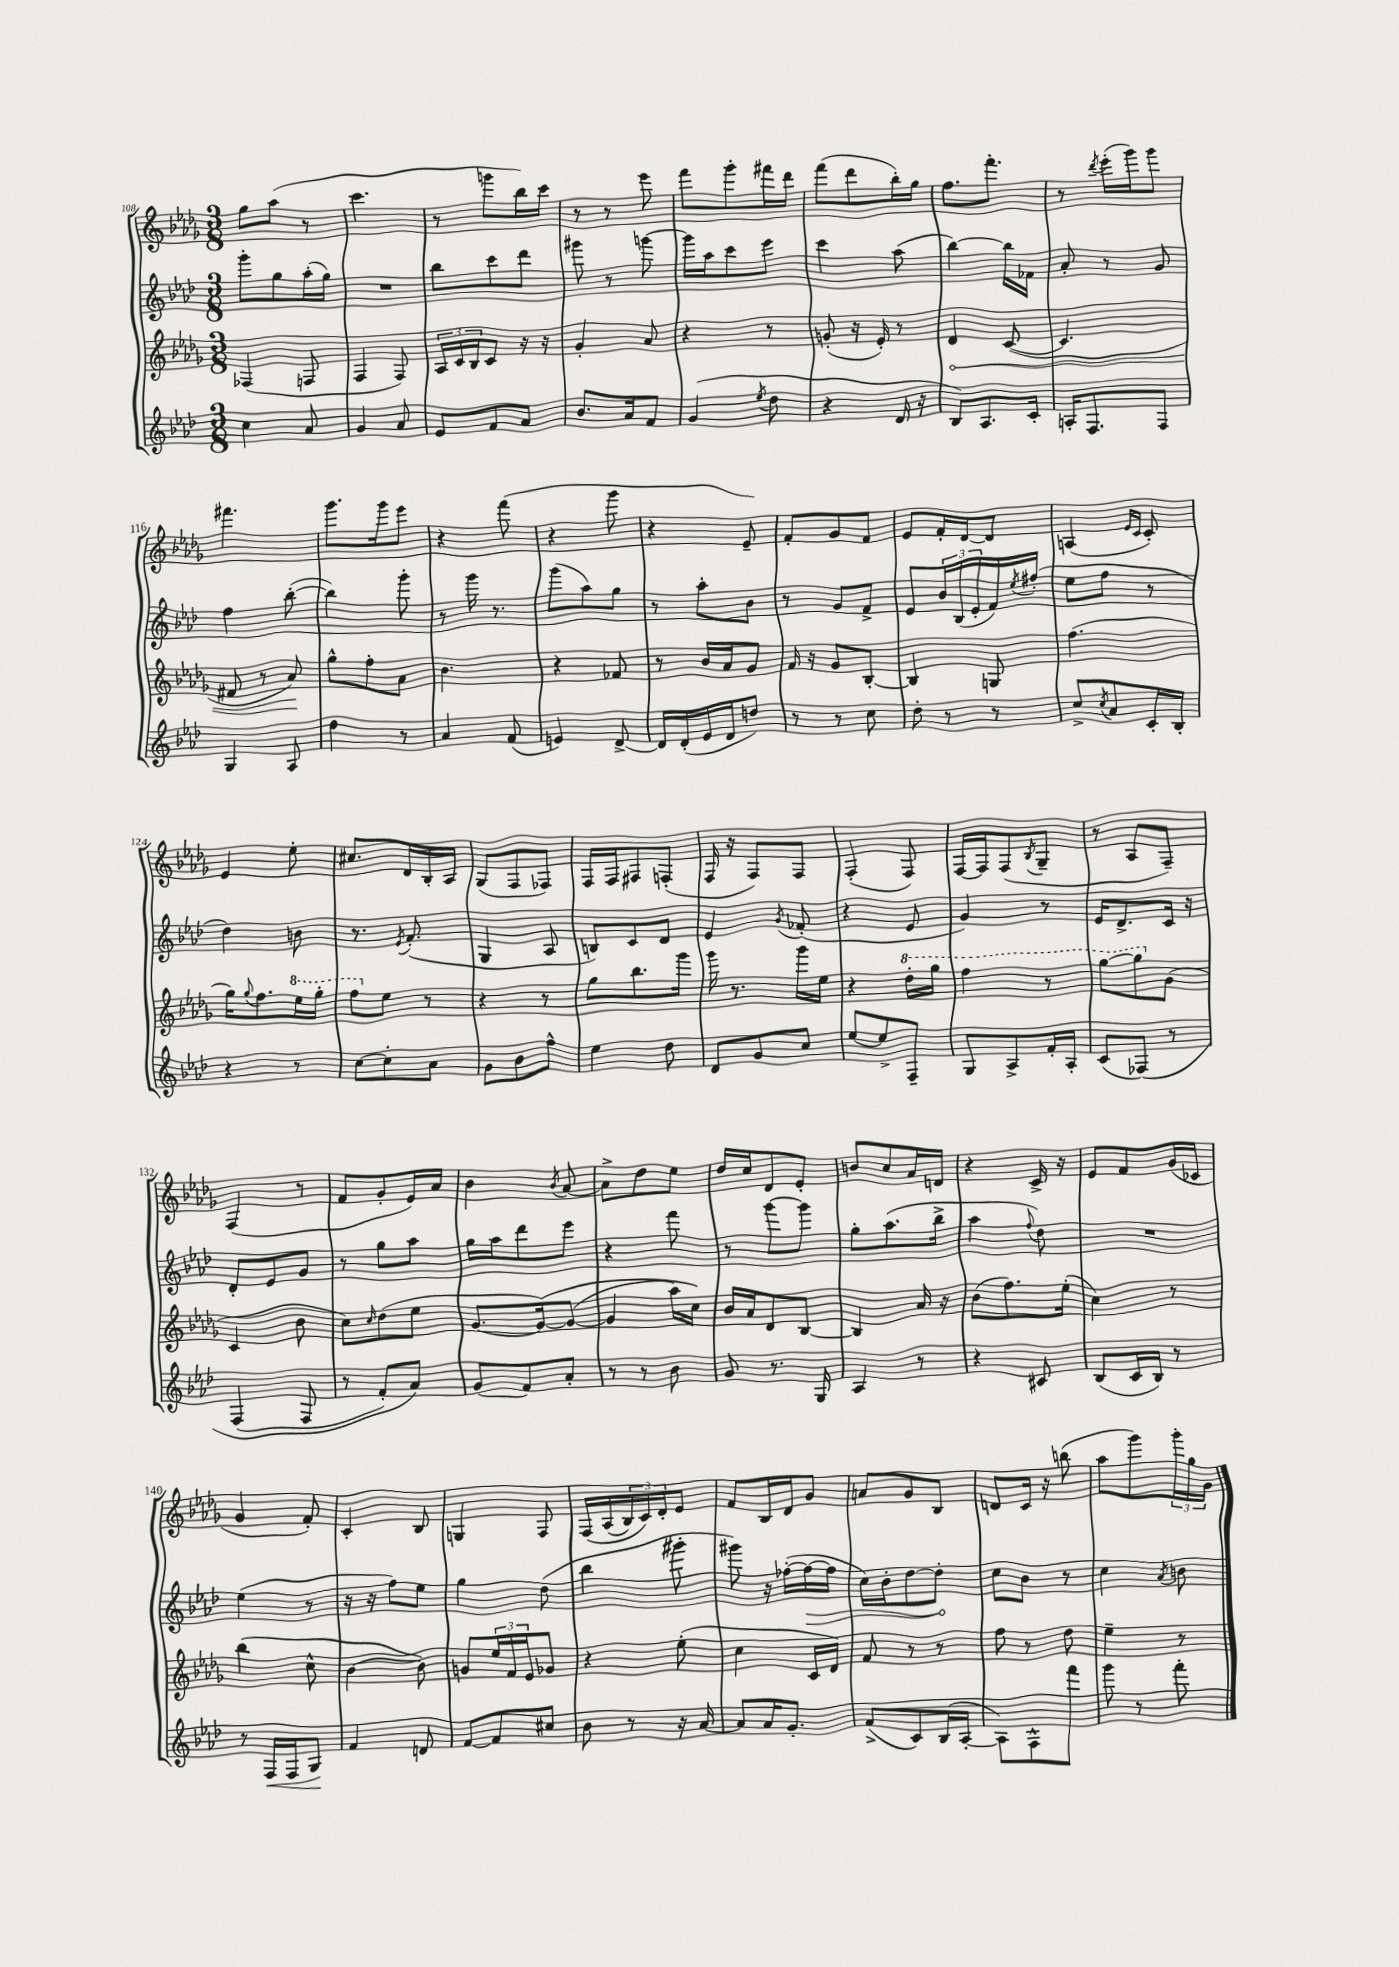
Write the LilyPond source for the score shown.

<<
\new StaffGroup <<
\new Staff = "s0" {
    \clef treble \key des \major \numericTimeSignature \time 3/8
    ges''8 aes''8( r8 |
    c'''4. |
    r8 g'''8 bes''16) c'''16 |
    r8 r8 ees'''8 |
    f'''8 ges'''8-. fis'''16 des'''16 |
    f'''8( des'''8 bes''16-.) ges''16 |
    f''8. f'''8.-. |
    r8 \acciaccatura { des'''8 } ees'''16-.( ges'''16) ges'''8 |
    fis'''4. |
    ges'''8. ges'''16 ees'''8 |
    r4 f'''8( |
    r4 ges'''8 |
    r4 ees'8--) |
    f'8-. ges'8 f'8 |
    ees'8 f'16-. des'16~ des'8 |
    a4( \grace { ees'16 c'16 } c'8-.) |
    ees'4 ees''8-. |
    cis''8. des'16 bes16-. aes16 |
    ges8( f8 fes8) |
    f16 f16 fis8 f8-.( |
    f16 r16 f8) f8 |
    f4-.( f8) |
    f16~ f16 f8( \acciaccatura { bes8 } ges8-- |
    r8 aes8 f8--) |
    f4( r8 |
    f'8 ges'8-. ees'16) aes'16 |
    bes'4 \acciaccatura { bes'8 } aes'8~ |
    aes'8-> des''8 ees''8 |
    des''16 c''16 des'8 ees'8-. |
    b'8 c''8 aes'16 d'16 |
    r4 c'16-> r16 |
    ees'8 f'8 ges'16( ces'16 |
    ges'4 f'8-.) |
    c'4-. bes8 |
    g4 f8 |
    f16\( aes16( \tuplet 3/2 { bes16) c'16\) des'16-. } ees'8 |
    f'8 bes16 des'16 ges'8 |
    a'8 ges'8 bes8 |
    d'8 c'16 r16 b''8( |
    aes''8 ges'''8) \tuplet 3/2 { ges'''16-. ges''16 ges'16 } \bar "|." |
}
\new Staff = "s1" {
    \clef treble \key aes \major \numericTimeSignature \time 3/8
    g'''8-. g''8 aes''16-.( g''16) |
    R4. |
    bes''8 c'''8 des'''8 |
    gis'''8 r8 g'''8~ |
    g'''16 aes''16 c'''8 ees'''8 |
    c'''4 aes''8( |
    bes''4~) bes''16 fes'16 |
    aes'8-. r8 g'8 |
    f''4 bes''8~-.( |
    bes''4) g'''8-. |
    r8 g'''16 r8. |
    g'''8( aes''8) g''8 |
    r8 aes''8-. bes'8 |
    r8 g'8 f'8-> |
    ees'8 \tuplet 3/2 { bes'16 bes16( ees'16-. } f'16) \acciaccatura { ees''8 } fis''16-.( |
    ees''8 f''8 r8 |
    des''4) b'8 |
    r8. \acciaccatura { ees'8 } f'8.-.( |
    g4 aes8 |
    b8) c'8 des'8 |
    ees'4 \acciaccatura { g'8 } fes'8-.( |
    r4 ees'8 |
    g'4) r8 |
    ees'16 des'8.-> c'16 r16 |
    des'8-. ees'8 g'8 |
    r8 g''8 aes''8 |
    g''16 aes''16 des'''8 ees'''8 |
    r4 f'''8 |
    r8 g'''8~ g'''8 |
    g''8-. aes''8.( bes''16-> |
    aes''4 \appoggiatura { f''8 } des''8) |
    R4. |
    ees''4( r8 |
    r16 r16 f''8) ees''8 |
    g''4 des''8( |
    bes''4 gis'''8-. |
    gis'''8) r16 fes''16~-.( \once \override Hairpin.circled-tip = ##t fes''16~\> fes''16 |
    c''16) bes'16-. des''8~ des''8-.\! |
    c''8 bes'8 r8 |
    c''4 \acciaccatura { aes'8 } b'8 \bar "|." |
}
\new Staff = "s2" {
    \clef treble \key des \major \numericTimeSignature \time 3/8
    fes4( f8 |
    f4 f8) |
    \tuplet 3/2 { aes16 c'16 bes16 } c'8 r16 r16 |
    ges'4-. aes'8 |
    r4 r8 |
    g'8-.( r16 ees'16-.) r8 |
    \once \override Hairpin.circled-tip = ##t des'4\< c'8~( |
    c'4. |
    fis'8 r8 aes'8\!) |
    ges''8-^ f''8-. aes'8 |
    bes'4. |
    r4 fes'8 |
    r8 bes'16 aes'16 ges'8 |
    f'16 r16 ges'8 bes8~-. |
    bes4 g8 |
    f''4.( |
    ges''16) \appoggiatura { ges''8 } f''8. \ottava #1 ees'''16 ges'''16-. |
    f'''8 \ottava #0 ees''8 r8 |
    r4 r8 |
    ges''8 bes''8. ges'''16 |
    ges'''16 r8. ges'''16 ees''16 |
    r4 \ottava #1 des'''16-. ges'''16 |
    f'''4 r8 |
    ges'''8~ ges'''8 \ottava #0 ges'8( |
    c'4 bes'8 |
    c''8) \grace { c''16 } des''8( ees''8 |
    ges'8.~ ges'16~)\( ges'8~( |
    ges'4 aes''16) c''16\) |
    bes'16 aes'16 des'8 bes8~ |
    bes4 aes'16 r16 |
    bes'8( f''8.) ees''16-.( |
    c''4) r8 |
    bes''4( c''8-^ |
    bes'4~ bes'8) |
    g'8 \tuplet 3/2 { ees''16 f'16 ees'16 } ges'8 |
    r4 ees''8-.( |
    c''4 c'16 des'16) |
    f'8 r8 r8 |
    f''8 r8 des''8 |
    ees''4-- r8 \bar "|." |
}
\new Staff = "s3" {
    \clef treble \key aes \major \numericTimeSignature \time 3/8
    c''4 aes'8 |
    g'4 aes'8 |
    ees'8 f'8 aes'8 |
    bes'8. aes'16 f'8 |
    g'4( \acciaccatura { ees''8 } des''8 |
    r4 des'16 r16 |
    bes8) aes8. c'16-. |
    a16-. f8. f8 |
    g4 aes8 |
    des''4 r8 |
    aes'4 f'8( |
    e'4) des'8~-> |
    des'16 des'16-.( ees'16 des'16 d''8) |
    r8 r8 c''8 |
    des''8-. r8 r8 |
    c''8-> \acciaccatura { c''8 } aes'8 c'16-. bes16-. |
    r4 r8 |
    c''8~ c''8-. aes'8 |
    g'8 bes'8 f''8-^ |
    ees''4 des''8 |
    des'8 g'8 c''8 |
    ees''8~ ees''8-> f8-- |
    g8 aes8-> f'16-. aes16-. |
    c'8( fes8)\( r8 |
    f4( f8 |
    r8 f'8-.) aes'8\) |
    g'8( f'8) aes'8-. |
    r8 r8 bes'8 |
    g'8 r8. g16 |
    aes4 r8 |
    r4 cis'8 |
    bes8( c'16 bes16) r8 |
    r8 f16\< f16 g8\! |
    f'4 d'8 |
    f'8~ f'8 cis''8 |
    bes'8 r8 r16 aes'16~ |
    aes'8 aes'16 g'8.-. |
    f'8->( c'8) bes16( aes16~-. |
    aes8) f8-^ f'''8 |
    g'''8 r8 f'''8-. \bar "|." |
}
>>
>>
\layout { \context { \Score currentBarNumber = #108 } }
